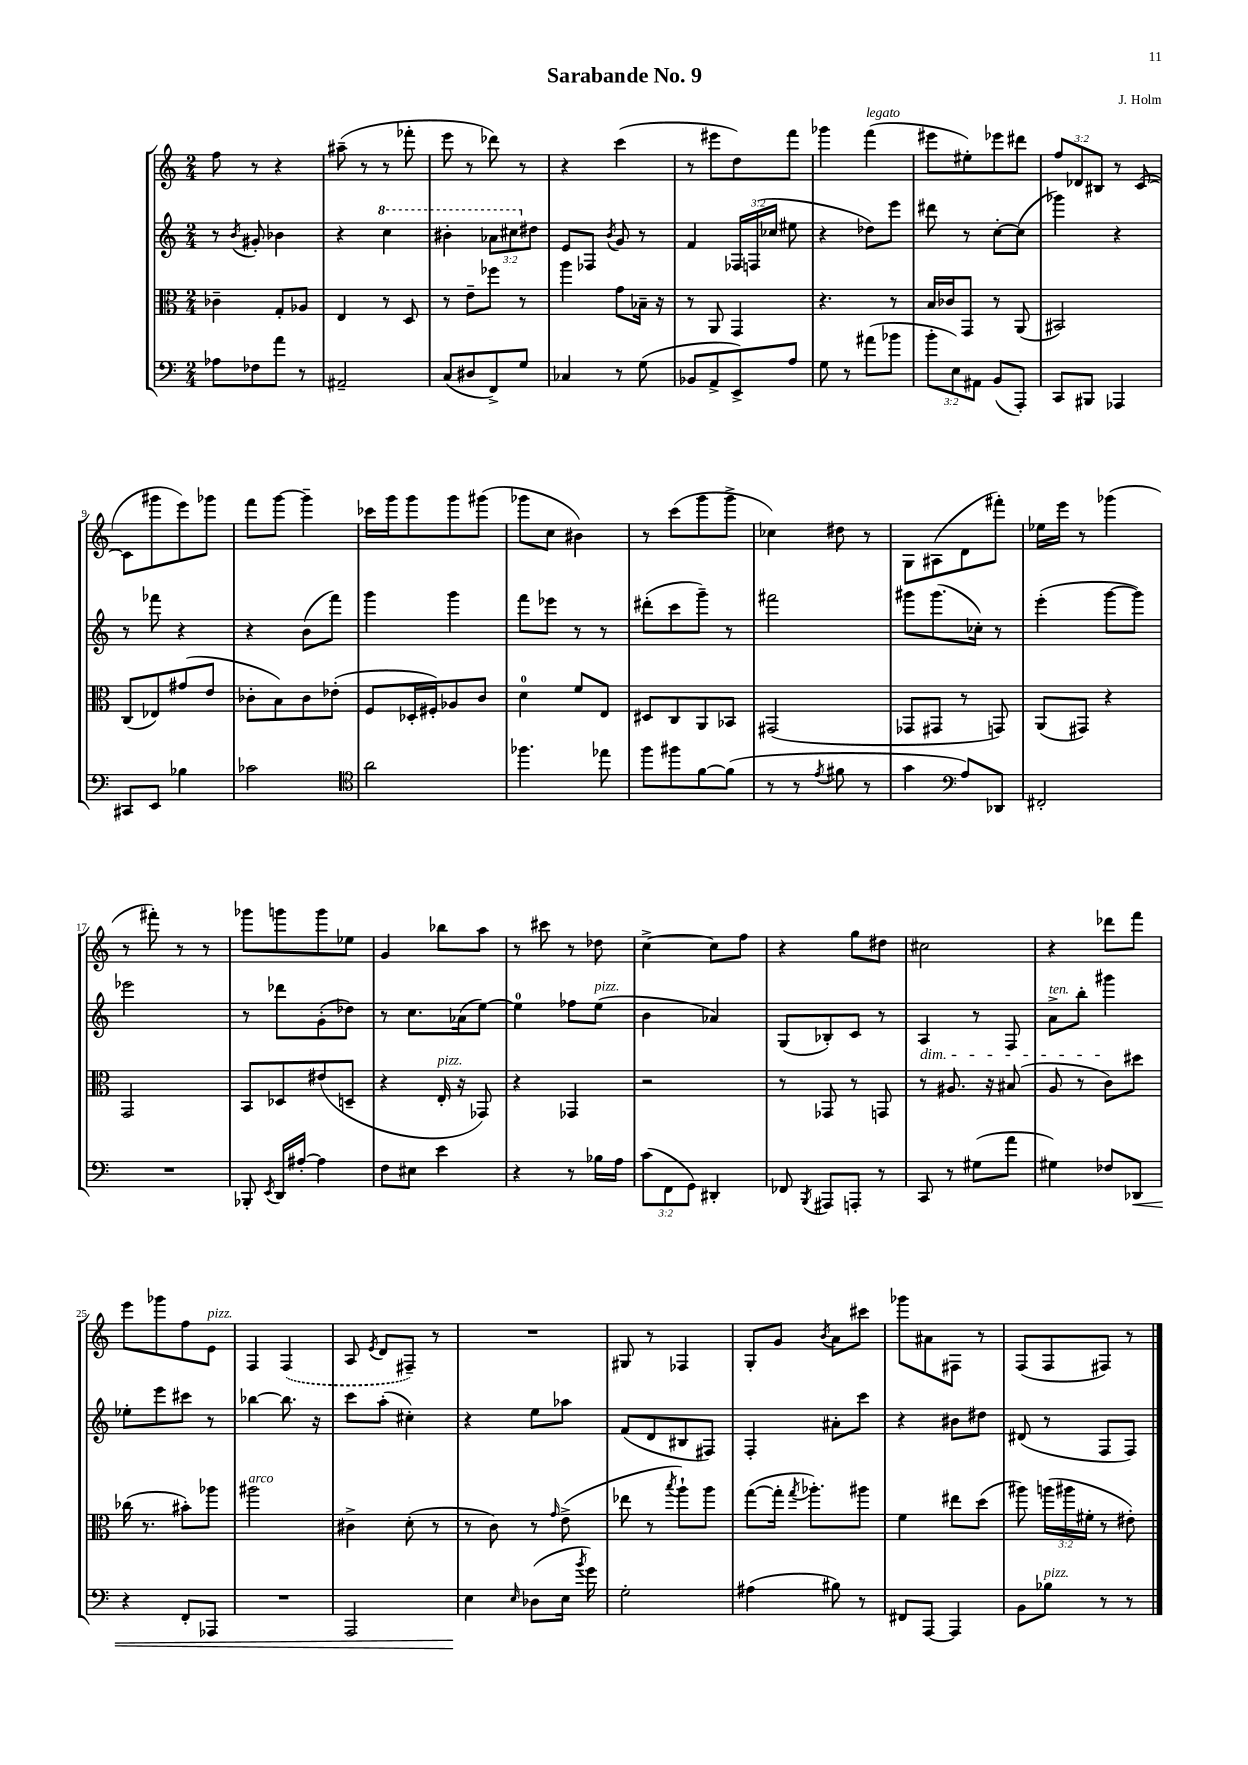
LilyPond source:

\header { title = "Sarabande No. 9" composer = "J. Holm" }
<<
\new StaffGroup <<
\new Staff = "s0" {
    \clef treble \key c \major \numericTimeSignature \time 2/4 \override Staff.TupletNumber.text = #tuplet-number::calc-fraction-text
    \autoBeamOff f''8 r8 r4 |
    ais''8--( r8 r8 fes'''8-. |
    e'''8 r8 des'''8) r8 |
    r4 c'''4( |
    r8 eis'''8[ d''8) f'''8] |
    ges'''4 f'''4^\markup { \italic "legato" }( |
    eis'''8[ eis''8-.) ees'''8 dis'''8] |
    \tuplet 3/2 { f''8[ des'8 bis8] } r8 c'8~( |
    c'8[ gis'''8 e'''8) ges'''8] |
    f'''8[ g'''8]~ g'''4-- |
    ces'''16[ g'''16 g'''8 g'''8 gis'''8]( |
    ges'''8[ c''8] bis'4) |
    r8 c'''8[( g'''8 g'''8]-> |
    ces''4) dis''8 r8 |
    g8[ ais8( d'8 fis'''8]-.) |
    ees''16[ e'''16] r8 ges'''4( |
    r8 fis'''8-.) r8 r8 |
    ges'''8[ g'''8 g'''8 ees''8] |
    g'4 bes''8[ a''8] |
    r8 cis'''8 r8 des''8 |
    c''4~-> c''8[ f''8] |
    r4 g''8[ dis''8] |
    cis''2 |
    r4 des'''8[ f'''8] |
    e'''8[ ges'''8 f''8 e'8]^\markup { \italic "pizz." } |
    f4 \once \slurDashed f4( |
    a8 \acciaccatura { e'8 } d'8[ fis8]--) r8 |
    R2 |
    gis8 r8 fes4 |
    g8[-. g'8] \acciaccatura { b'8 } a'8[ cis'''8] |
    ges'''8[ ais'8 fis8] r8 |
    f8[( f8 fis8]) r8 \bar "|." |
}
\new Staff = "s1" {
    \clef treble \key c \major \numericTimeSignature \time 2/4 \override Staff.TupletNumber.text = #tuplet-number::calc-fraction-text
    \autoBeamOff r8 \acciaccatura { b'8 } gis'8-. bes'4 |
    r4 \ottava #1 c'''4 |
    bis''4-. \tuplet 3/2 { aes''8[ cis'''8 \ottava #0 dis''8] } |
    e'8[ fes8] \acciaccatura { b'8 } g'8 r8 |
    f'4 \tuplet 3/2 { fes16[ f16( ces''16] } eis''8 |
    r4 des''8[) e'''8] |
    dis'''8 r8 c''8[~-. c''8]( |
    ges'''4) r4 |
    r8 fes'''8 r4 |
    r4 b'8[( f'''8]) |
    g'''4 g'''4 |
    f'''8[ ees'''8] r8 r8 |
    dis'''8[-.( c'''8 g'''8]--) r8 |
    fis'''2 |
    gis'''8[ gis'''8.( ces''16]-.) r8 |
    e'''4-.( g'''8[~ g'''8]) |
    ees'''2 |
    r8 des'''8[ g'8-.( des''8]) |
    r8 c''8.[ aes'16( e''8]~) |
    e''4-0 fes''8[ e''8]^\markup { \italic "pizz." }( |
    b'4 aes'4) |
    g8[( bes8-.) c'8] r8 |
    a4\dim r8 f8 |
    a'8[->^\markup { \italic "ten." } b''8]-. gis'''4\! |
    ees''8[-. e'''8 cis'''8] r8 |
    bes''4~ bes''8. r16 |
    c'''8[ a''8]-.( cis''4-.) |
    r4 e''8[ aes''8] |
    f'8[( d'8 bis8 fis8]) |
    f4-. ais'8[-. c'''8] |
    r4 bis'8[ dis''8] |
    dis'8( r8 f8[ f8]) \bar "|." |
}
\new Staff = "s2" {
    \clef alto \key c \major \numericTimeSignature \time 2/4 \override Staff.TupletNumber.text = #tuplet-number::calc-fraction-text
    \autoBeamOff ces'4-- g8[-. aes8] |
    e4 r8 d8 |
    r8 e'8[-- fes''8] r8 |
    a''4 g'8[ bes16]-- r16 |
    r8 a,8 g,4 |
    r4. r8 |
    b16[ ces'16 g,8] r8 a,8( |
    bis,2) |
    c8[( ees8) gis'8( e'8] |
    ces'8[-. b8) ces'8 ees'8]-.( |
    f8[ des16-. fis16-.) aes8 c'8] |
    d'4-0 f'8[ e8] |
    dis8[ c8 a,8 bes,8] |
    gis,2( |
    ges,8[ gis,8] r8 g,8) |
    a,8[( gis,8]) r4 |
    g,2 |
    b,8[ des8 eis'8( d8]-- |
    r4 e16-.^\markup { \italic "pizz." } r16 ges,8) |
    r4 ges,4 |
    r2 |
    r8 ges,8 r8 g,8 |
    r8 ais8. r16 bis8( |
    a8 r8 c'8[) dis''8] |
    ces''16( r8. bis'8[-.) aes''8] |
    ais''2^\markup { \italic "arco" } |
    cis'4-> d'8-.( r8 |
    r8 c'8) r8 \grace { g'16 } e'8->( |
    ees''8 r8 \acciaccatura { b''8 } a''8[-!) a''8] |
    g''8[~( g''16]-. \acciaccatura { g''8 } aes''8.[-.) ais''8] |
    f'4 eis''8[ d''8]( |
    ais''8) \tuplet 3/2 { a''16[( ais''16 fis'16]-. } r8 eis'8-.) \bar "|." |
}
\new Staff = "s3" {
    \clef bass \key c \major \numericTimeSignature \time 2/4 \override Staff.TupletNumber.text = #tuplet-number::calc-fraction-text
    \autoBeamOff aes8[ fes8 a'8] r8 |
    ais,2-- |
    c8[( dis8 f,8->) g8] |
    ces4 r8 g8( |
    bes,8[ a,8-> e,8->) a8] |
    g8 r8 ais'8[( bes'8] |
    \tuplet 3/2 { b'8[-. e8) ais,8] } b,8[( a,,8]-.) |
    c,8[ bis,,8] aes,,4 |
    cis,8[ e,8] bes4 |
    ces'2 |
    \clef tenor a'2 |
    fes''4. ees''8 |
    f''8[ fis''8 f'8~ f'8]( |
    r8 r8 \acciaccatura { e'8 } fis'8 r8 |
    g'4 \clef bass a8[) des,8] |
    fis,2-. |
    R2 |
    bes,,8-. \acciaccatura { e,8 } d,16[ ais16]~-. ais4 |
    f8[ eis8] e'4 |
    r4 r8 bes16[ a16] |
    \tuplet 3/2 { c'8[( f,8 g,8]) } dis,4-. |
    fes,8 \acciaccatura { b,,8 } ais,,8[ a,,8]-. r8 |
    c,8 r8 gis8[( a'8] |
    gis4) fes8[ des,8]\< |
    r4 f,8[-. aes,,8] |
    R2 |
    a,,2 |
    e4\! \grace { e16 } des8[( e16] \acciaccatura { b'8 } g'16) |
    g2-. |
    ais4( bis8) r8 |
    fis,8[ a,,8]~ a,,4 |
    b,8[ bes8]^\markup { \italic "pizz." } r8 r8 \bar "|." |
}
>>
>>
